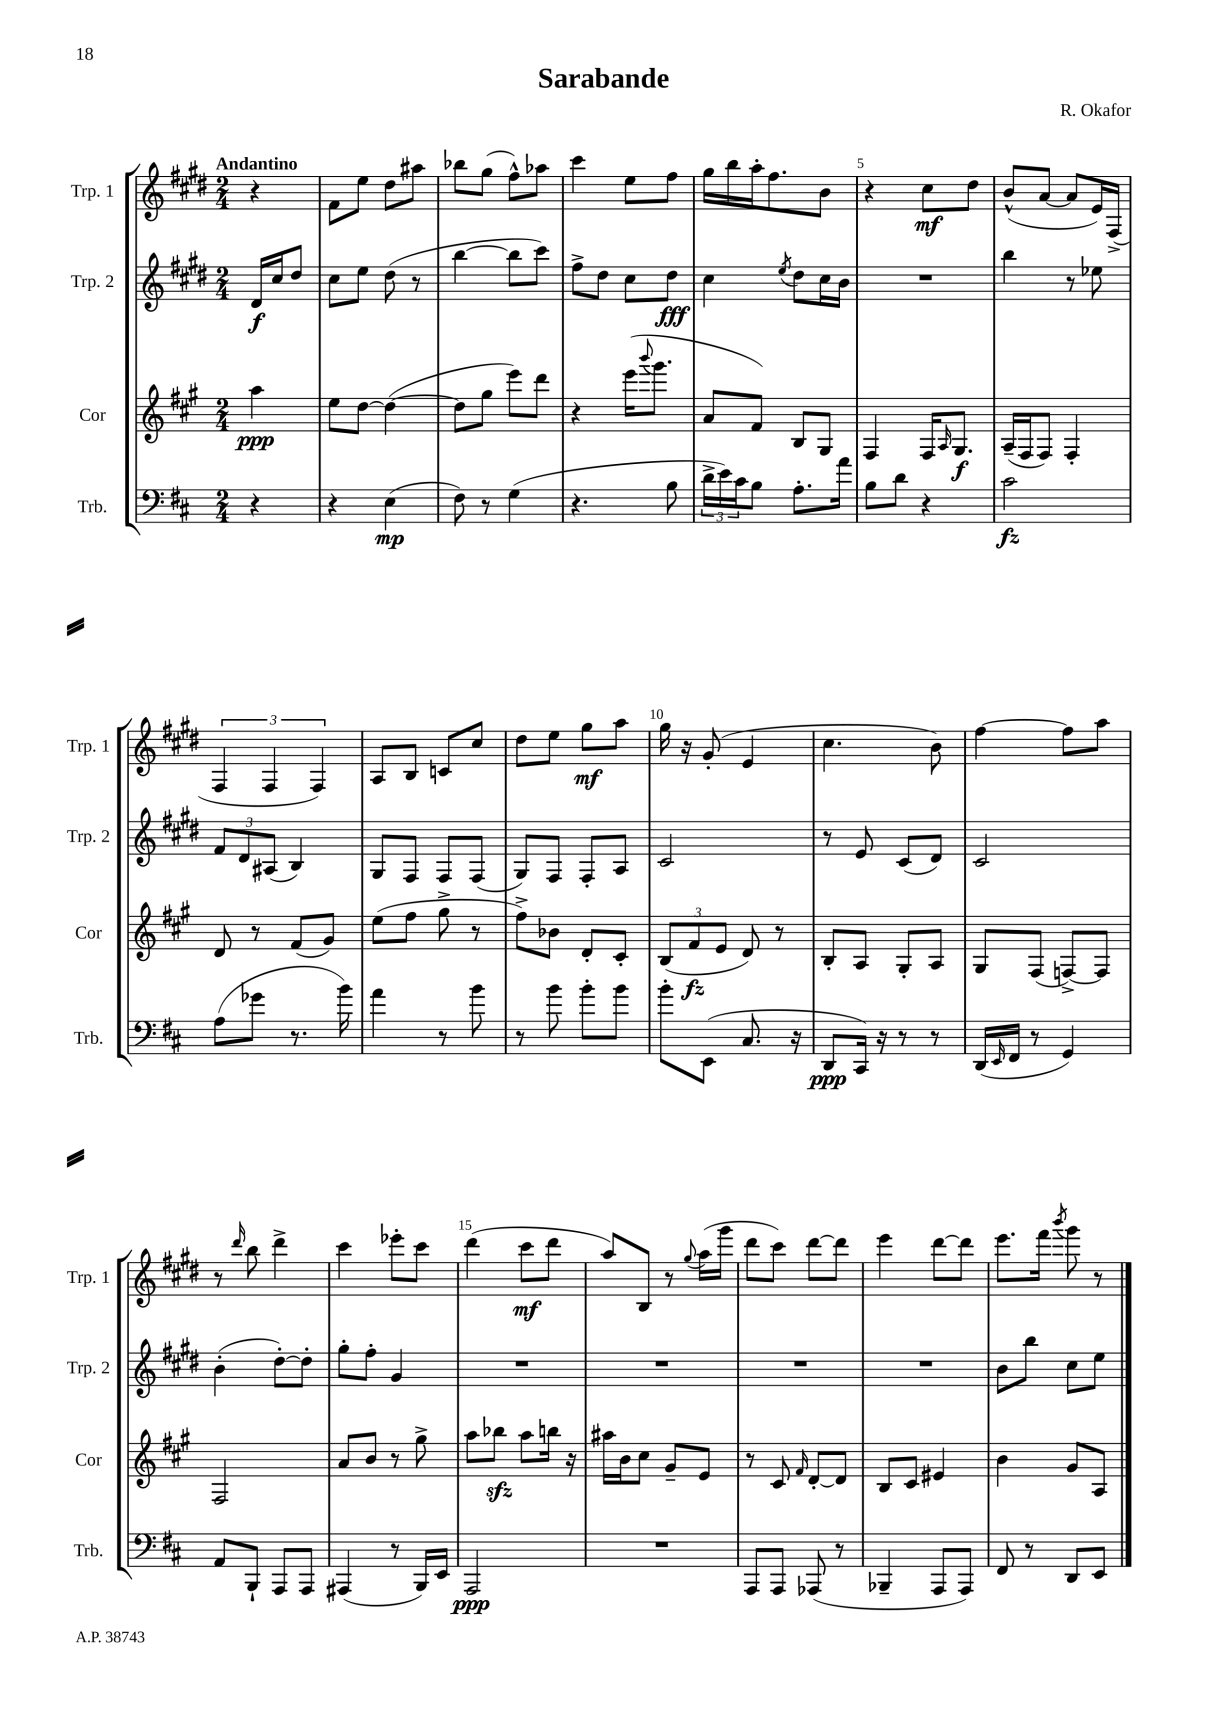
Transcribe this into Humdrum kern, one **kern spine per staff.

**kern	**dynam	**kern	**dynam	**kern	**dynam	**kern	**dynam
*part4	*part4	*part3	*part3	*part2	*part2	*part1	*part1
*staff4	*staff4	*staff3	*staff3	*staff2	*staff2	*staff1	*staff1
*I"Trb.	*	*I"Cor	*	*I"Trp. 2	*	*I"Trp. 1	*
*I'Trb.	*	*I'Cor	*	*I'Trp. 2	*	*I'Trp. 1	*
*clefF4	*	*clefG2	*	*clefG2	*	*clefG2	*
*k[f#c#]	*	*k[f#c#g#]	*	*k[f#c#g#d#]	*	*k[f#c#g#d#]	*
*M2/4	*	*M2/4	*	*M2/4	*	*M2/4	*
=	=	=	=	=	=	=	=
!	!	!	!	!	!	!LO:TX:a:B:t=Andantino	!
4r	.	4aa\	ppp	16d#/LL	f	4r	.
.	.	.	.	16cc#/J	.	.	.
.	.	.	.	8dd#/J	.	.	.
=1	=1	=1	=1	=1	=1	=1	=1
4r	.	8ee\L	.	8cc#\L	.	8f#\L	.
.	.	[8dd\J	.	8ee\J	.	8ee\J	.
(4E\	mp	(4dd\_	.	(8dd#\	.	8dd#\L	.
.	.	.	.	8r	.	8aa#X\J	.
=2	=2	=2	=2	=2	=2	=2	=2
8F#\)	.	8dd\L]	.	[4bb\	.	8bb-X\L	.
8r	.	8gg#\J	.	.	.	(8gg#\J	.
(4G\	.	8eee\L)	.	8bb\L]	.	8ff#^^\L)	.
.	.	8ddd\J	.	8ccc#\J)	.	8aa-X\J	.
=3	=3	=3	=3	=3	=3	=3	=3
4.r	.	4r	.	8ff#^\L	.	4ccc#\	.
.	.	.	.	8dd#\J	.	.	.
.	.	(16eee\KL	.	8cc#\L	.	8ee\L	.
.	.	8qqbbb/	.	.	.	.	.
.	.	8.ggg#\J	.	.	.	.	.
8B\	.	.	.	8dd#\J	fff	8ff#\J	.
=4	=4	=4	=4	=4	=4	=4	=4
24d^\LL	.	8a/L	.	4cc#\	.	16gg#\LL	.
24e\)	.	.	.	.	.	.	.
.	.	.	.	.	.	16bb\	.
24c#\J	.	.	.	.	.	.	.
8B\J	.	8f#/J)	.	.	.	16aa'\J	.
.	.	.	.	.	.	8.ff#\	.
.	.	.	.	8qee/	.	.	.
8.A'\L	.	8B/L	.	8dd#\L	.	.	.
.	.	8G#/J	.	16cc#\L	.	8b\J	.
16a\Jk	.	.	.	16b\JJ	.	.	.
=5	=5	=5	=5	=5	=5	=5	=5
8B\L	.	4F#/	.	2r	.	4r	.
8d\J	.	.	.	.	.	.	.
4r	.	16F#/KL	.	.	.	8cc#\L	mf
.	.	16qqA/	.	.	.	.	.
.	.	8.G#/J	f	.	.	.	.
.	.	.	.	.	.	8dd#\J	.
=6	=6	=6	=6	=6	=6	=6	=6
2c#\	fz	(16A~/LL	.	4bb\	.	(8b^^/L	.
.	.	16F#/J	.	.	.	.	.
.	.	8F#/J)	.	.	.	[8a/J	.
.	.	4F#'/	.	8r	.	8a/L]	.
.	.	.	.	8ee-X\	.	16e/L)	.
.	.	.	.	.	.	(16F#^/JJ	.
!!LO:LB:g=z
=7	=7	=7	=7	=7	=7	=7	=7
(8A\L	.	8d/	.	12f#/L	.	6F#/	.
.	.	.	.	12d#/	.	.	.
8g-X\J	.	8r	.	.	.	.	.
.	.	.	.	(12A#X/J	.	6F#/	.
8.r	.	(8f#/L	.	4B/)	.	.	.
.	.	.	.	.	.	6F#/)	.
.	.	8g#/J)	.	.	.	.	.
16b\)	.	.	.	.	.	.	.
=8	=8	=8	=8	=8	=8	=8	=8
4a\	.	(8ee\L	.	8G#/L	.	8A/L	.
.	.	8ff#\J	.	8F#/J	.	8B/J	.
8r	.	8gg#^\	.	8F#/L	.	8cn/L	.
8b\	.	8r	.	(8F#/J	.	8cc#/J	.
=9	=9	=9	=9	=9	=9	=9	=9
8r	.	8ff#^\L)	.	8G#/L)	.	8dd#\L	.
8b\	.	8b-X\J	.	8F#/J	.	8ee\J	.
8b'\L	.	8d'/L	.	8F#'/L	.	8gg#\L	mf
8b\J	.	8c#'/J	.	8A/J	.	8aa\J	.
=10	=10	=10	=10	=10	=10	=10	=10
8b'\L	.	(12B/L	.	2c#/	.	16gg#\	.
.	.	.	.	.	.	16r	.
.	.	12f#/	fz	.	.	.	.
(8EE\J	.	.	.	.	.	(8g#'/	.
.	.	12e/J	.	.	.	.	.
8.C#/	.	8d/)	.	.	.	4e/	.
.	.	8r	.	.	.	.	.
16r	.	.	.	.	.	.	.
=11	=11	=11	=11	=11	=11	=11	=11
8DD/L	ppp	8B'/L	.	8r	.	4.cc#\	.
16CC#/Jk)	.	8A/J	.	8e/	.	.	.
16r	.	.	.	.	.	.	.
8r	.	8G#'/L	.	(8c#/L	.	.	.
8r	.	8A/J	.	8d#/J)	.	8b\)	.
=12	=12	=12	=12	=12	=12	=12	=12
(16DD/LL	.	8G#/L	.	2c#/	.	[4ff#\	.
16qqEE/	.	.	.	.	.	.	.
16FF#/JJ	.	.	.	.	.	.	.
8r	.	(8F#/J	.	.	.	.	.
4GG/)	.	[8Fn^/L)	.	.	.	8ff#\L]	.
.	.	8F/J]	.	.	.	8aa\J	.
!!LO:LB:g=z
=13	=13	=13	=13	=13	=13	=13	=13
8AA/L	.	2F#/	.	(4b'\	.	8r	.
.	.	.	.	.	.	16qqddd#/	.
8BBB`/J	.	.	.	.	.	8bb\	.
8AAA/L	.	.	.	[8dd#'\L)	.	4ddd#^\	.
8AAA/J	.	.	.	8dd#'\J]	.	.	.
=14	=14	=14	=14	=14	=14	=14	=14
(4AAA#X/	.	8a/L	.	8gg#'\L	.	4ccc#\	.
.	.	8b/J	.	8ff#'\J	.	.	.
8r	.	8r	.	4g#/	.	8eee-X'\L	.
16BBB/LL)	.	8gg#^\	.	.	.	8ccc#\J	.
16EE/JJ	.	.	.	.	.	.	.
=15	=15	=15	=15	=15	=15	=15	=15
2AAA/	ppp	8aa\L	.	2r	.	(4ddd#\	.
.	.	8bb-Xzz\J	.	.	.	.	.
.	.	8aa\L	.	.	.	8ccc#\L	mf
.	.	16bbn\Jk	.	.	.	8ddd#\J	.
.	.	16r	.	.	.	.	.
=16	=16	=16	=16	=16	=16	=16	=16
2r	.	16aa#X\LL	.	2r	.	8aa/L)	.
.	.	16b\J	.	.	.	.	.
.	.	8cc#\J	.	.	.	8B/J	.
.	.	8g#~/L	.	.	.	8r	.
.	.	.	.	.	.	8qqgg#/	.
.	.	8e/J	.	.	.	(16aa\LL	.
.	.	.	.	.	.	16ggg#\JJ	.
=17	=17	=17	=17	=17	=17	=17	=17
8AAA/L	.	8r	.	2r	.	8ddd#\L	.
8AAA/J	.	8c#/	.	.	.	8ccc#\J)	.
.	.	16qqf#/	.	.	.	.	.
(8AAA-X/	.	[8d'/L	.	.	.	[8ddd#\L	.
8r	.	8d/J]	.	.	.	8ddd#\J]	.
=18	=18	=18	=18	=18	=18	=18	=18
4BBB-X~/	.	8B/L	.	2r	.	4eee\	.
.	.	8c#/J	.	.	.	.	.
8AAA/L	.	4e#X/	.	.	.	[8ddd#\L	.
8AAA/J)	.	.	.	.	.	8ddd#\J]	.
=19	=19	=19	=19	=19	=19	=19	=19
8FF#/	.	4b\	.	8b\L	.	8.eee\L	.
8r	.	.	.	8bb\J	.	.	.
.	.	.	.	.	.	16fff#\Jk	.
.	.	.	.	.	.	8qbbb/	.
8DD/L	.	8g#/L	.	8cc#\L	.	8ggg#\	.
8EE/J	.	8A/J	.	8ee\J	.	8r	.
==	==	==	==	==	==	==	==
*-	*-	*-	*-	*-	*-	*-	*-
